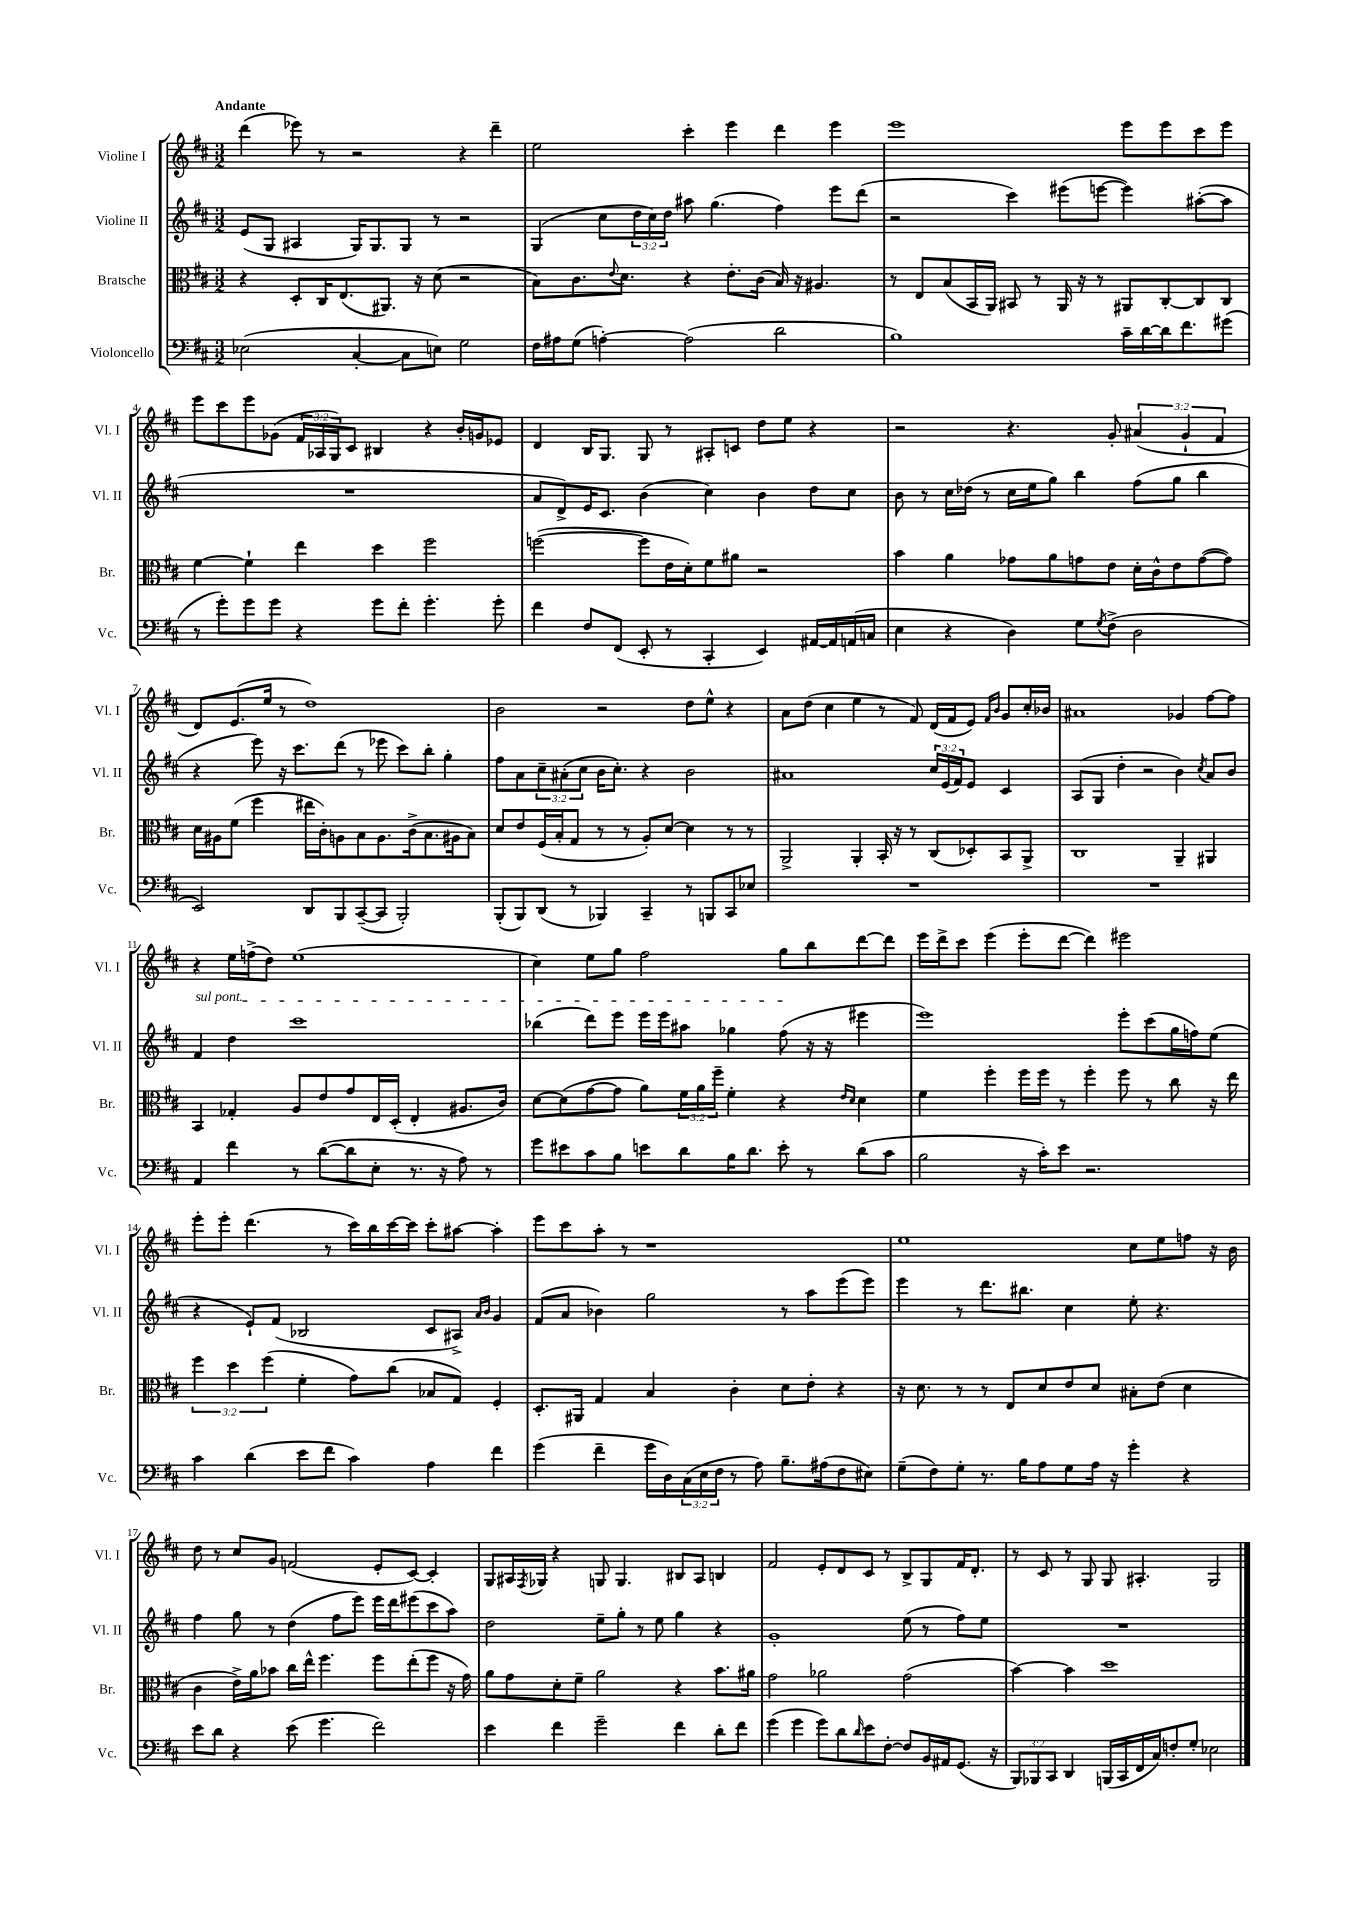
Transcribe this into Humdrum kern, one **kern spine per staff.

**kern	**kern	**kern	**kern
*staff4	*staff3	*staff2	*staff1
*clefF4	*clefC3	*clefG2	*clefG2
*k[f#c#]	*k[f#c#]	*k[f#c#]	*k[f#c#]
*M3/2	*M3/2	*M3/2	*M3/2
(2E-\	4r	(8e/L	(4ddd\
.	.	8G/J	.
.	8D'/L	4A#/	8eee-\)
.	16C#/K	.	8r
.	(8.E/	.	.
[4C#'/	.	16G/LK)	2r
.	.	8.G/	.
.	8.AA#/J)	.	.
8C#\]L	.	8G/J	.
.	16r	.	.
8E\J)	(8d\	8r	.
2G\	2r	2r	4r
.	.	.	4ddd~\
=	=	=	=
16F#\LL	8B\L)	(4G/	2ee\
16A#\J	.	.	.
(8G\J	8.c#\	.	.
[4A'\)	.	8cc#\L	.
.	8qqe/	.	.
.	8.d\J	.	.
.	.	24dd\L	.
.	.	24cc#\)	.
.	.	24dd\JJ	.
(2A\]	4r	8aa#\	4ccc#'\
.	.	(4.gg\	.
.	8.e'\L	.	4eee\
.	(16c#\Jk	.	.
2d\	16B/)	4ff#\)	4ddd\
.	16r	.	.
.	4.A#/	.	.
.	.	8eee\L	4eee\
.	.	(8ddd\J	.
=	=	=	=
1B)	8r	2r	1eee
.	8E/L	.	.
.	(8B/	.	.
.	16BB/L	.	.
.	16AA/JJ)	.	.
.	8BB#/	4ccc#\)	.
.	8r	.	.
.	16AA/	(8eee#\L	.
.	16r	.	.
.	8r	[8eee\J	.
16c#~\LL	8AA#/L	4eee\])	8eee\L
[16d\	.	.	.
16d\]J	[8C#'/	.	8eee\
8.f#\	.	.	.
.	8C#/]	([8aa#'\L	8ccc#\
(8g#\J	8C#/J	8aa#\]J	8eee\J
=	=	=	=
8r	[4f#\	1.r	8eee\L
8g'\L)	.	.	8ccc#\
8g\	4f#`\]	.	8eee\
8g\J	.	.	(8g-\J
4r	4ee\	.	24f#/LL
.	.	.	24A-/
.	.	.	24G/J)
.	.	.	8c#/J
8g\L	4dd\	.	4B#/
8f#'\J	.	.	.
4.g'\	2ff#\	.	4r
.	.	.	16b'/LL
.	.	.	16g/J
8g'\	.	.	8e-/J
=	=	=	=
4f#\	([2ff\	8a/L	4d/
.	.	8d^/)	.
8F#/L	.	16e/K	16B/LK
.	.	8.c#/J	8.G/J
(8FF#/J	.	.	.
8EE'/	8ff\]L	(4b\	8G/
8r	16e\L	.	8r
.	16d'\J)	.	.
4CC#'/	8f#\	4cc#\)	8A#'/L
.	8a#\J	.	8c/J
4EE/)	2r	4b\	8dd\L
.	.	.	8ee\J
[16AA#/LL	.	8dd\L	4r
16AA#/]	.	.	.
(16AA/	.	8cc#\J	.
16C/JJ	.	.	.
=	=	=	=
4E\	4b\	8b\	2r
.	.	8r	.
4r	4a\	16cc#\LL	.
.	.	(16dd-\JJ	.
.	.	8r	.
4D\)	8g-\L	16cc#\LL	4.r
.	.	16ee\J	.
.	8a\	8gg\J)	.
8G\L	8g\	4bb\	.
8qG/	.	.	.
(8F#^\J	8e\J	.	8g'/
2D\	16d'\LL	(8ff#\L	(6a#/
.	16c#^^\J	.	.
.	8e\	8gg\J	.
.	.	.	6g`/
.	([8g\	4bb\	.
.	.	.	6f#/
.	8g\]J)	.	.
=	=	=	=
2EE/)	16d\LL	4r	8d/L)
.	16A#\J	.	.
.	(8f#\J	.	(8.e/
.	4ff#\	8eee\)	.
.	.	.	16ee/Jk
.	.	16r	8r
.	.	8.ccc#\L	.
8DD/L	16ee#\LL	.	1dd)
.	16c#'\J)	.	.
8BBB/	8A\	(8ddd\J	.
([8CC#~/	8B\	8r	.
8CC#/]J	8.A\	8eee-\	.
2BBB'/)	.	8ccc#\L)	.
.	(16c#^\k	.	.
.	8.B\	8bb'\J	.
.	.	4gg'\	.
.	16A#\k	.	.
.	8B\J)	.	.
=	=	=	=
(8BBB'/L	8d/L	8ff#\L	2b\
8BBB/)	8e/	8a\	.
(8DD/J	(16F#/L	12cc#~\	.
.	16B'/J	.	.
.	.	(12a#'\	.
8r	8G/J	.	.
.	.	12cc#\J	.
4BBB-/)	8r	16b\LK	2r
.	.	8.cc#'\J)	.
.	8r	.	.
4CC#~/	8A'/L)	4r	.
.	[8d/J	.	.
8r	4d\]	2b\	8dd\L
8BBB/L	.	.	8ee^^\J
8CC#/	8r	.	4r
8E-/J	8r	.	.
=	=	=	=
1.r	2AA^/	1a#	8a\L
.	.	.	(8dd\J
.	.	.	4cc#\
.	4AA'/	.	4ee\
.	16BB'/	.	8r
.	16r	.	.
.	8r	.	8f#/)
.	(8C#/L	24cc#/LL	(16d/LL
.	.	(24e/	.
.	.	.	16f#/J
.	.	24f#/J)	.
.	8D-'/)	8e/J	8e/J)
.	.	.	16qqf#/LL
.	.	.	16qqb/JJ
.	8BB/	4c#/	8g/L
.	8AA^/J	.	16cc#'/L
.	.	.	16b-/JJ
=	=	=	=
1.r	1C#	(8A/L	1a#
.	.	8G/J	.
.	.	4dd'\	.
.	.	2r	.
.	4AA~/	4b\)	4g-/
.	.	8qcc#/	.
.	4AA#/	8a/L	[8ff#\L
.	.	8b/J	8ff#\]J
=	=	=	=
4AA/	4BB/	4f#/	4r
4f#\	4G-'/	4dd\	16ee\LL
.	.	.	(16ff^\J
.	.	.	8dd\J)
8r	8A/L	1ccc#	(1ee
([8d\L	8e/	.	.
8d\]	8g/	.	.
8E'\J	16E/L	.	.
.	(16D'/JJ	.	.
8.r	4E'/	.	.
16r	.	.	.
8A\)	8.A#/L	.	.
8r	.	.	.
.	16c#/Jk)	.	.
=	=	=	=
8g\L	[8d\L	(4bb-\	4cc#\)
8e#\	(8d\]	.	.
8c#\	[8g\	8ddd\L)	8ee\L
8B\J	8g\]J	8eee\J	8gg\J
8e\L	8a\L)	16eee\LL	2ff#\
.	.	16eee\J	.
8d\	24f#\L	8aa#\J	.
.	24a\	.	.
.	24ff#~\JJ	.	.
16B\K	4f#'\	4gg-\	.
8.d\J	.	.	.
8e'\	4r	(8ff#\	8gg\L
8r	.	16r	8bb\
.	.	16r	.
.	16qqe/LL	.	.
.	16qqd/JJ	.	.
(8d\L	4d\	4eee#\	[8ddd\
8c#\J	.	.	8ddd\]J
=	=	=	=
2B\	4f#\	1eee)	16eee\LL
.	.	.	16ddd^\J
.	.	.	8ccc#\J
.	4ff#'\	.	(4eee\
16r	16ff#\LL	.	8eee'\L
16c#'\LK)	16ff#\JJ	.	.
8e\J	8r	.	[8ddd\J
2.r	4ff#'\	.	4ddd\])
.	8ff#\	8eee'\L	2eee#\
.	8r	(8ccc#\	.
.	8cc#\	16gg\L	.
.	.	16ff\J)	.
.	16r	(8ee\J	.
.	16ee\	.	.
=	=	=	=
4c#\	6ff#\	4r	8eee'\L
.	.	.	8eee'\J
.	6dd\	.	.
(4d\	.	8e`/L)	(4.ddd\
.	(6ff#\	.	.
.	.	(8f#/J	.
8e\L	4f#'\	2B-/	.
8f#\J	.	.	8r
4c#\)	8g\L)	.	16ccc#\LL)
.	.	.	16bb\
.	(8cc#\J	.	[16ccc#\
.	.	.	16ccc#\]JJ
4A\	8B-/L	8c#/L	8ccc#'\L
.	8G/J)	8A#^/J)	[8aa#\J
.	.	16qqa/LL	.
.	.	16qqb/JJ	.
4f#\	4F#'/	4g/	4aa#'\]
=	=	=	=
(4g\	8.D'/L	(8f#/L	8eee\L
.	.	8a/J	8ccc#\
.	16AA#/Jk	.	.
4f#~\	4G/	4b-\)	8aa'\J
.	.	.	8r
16g\LL	4B/	2gg\	1r
16D\)	.	.	.
(24C#\	.	.	.
24E\	.	.	.
24F#\JJ	.	.	.
8r	4c#'\	.	.
8A\)	.	.	.
8.B~\L	8d\L	8r	.
.	8e'\J	8aa\L	.
(16A#\k	.	.	.
8F#\	4r	(8eee\	.
8E#\J)	.	8eee\J)	.
=	=	=	=
(8G~\L	16r	4eee\	1ee
.	8.d\	.	.
8F#\)	.	.	.
8G'\J	8r	8r	.
8.r	8r	8.ddd\L	.
.	8E/L	.	.
16B\LK	.	8.bb#\J	.
8A\	8d/	.	.
8G\	8e/	4cc#\	.
16A\Jk	8d/J	.	.
16r	.	.	.
4g'\	8B#'\L	8ee'\	8cc#\L
.	(8e\J	4.r	8ee\
4r	4d\	.	8ff\J
.	.	.	16r
.	.	.	16b\
=	=	=	=
8e\L	4c#\	4ff#\	8dd\
8d\J	.	.	8r
4r	16e^\LL)	8gg\	8cc#/L
.	16a\J	.	.
.	8b-\J	8r	8g/J
(8e\	16cc#\LL	(4dd\	(2f/
.	16ee^^\JJ	.	.
4.g\	4.ff#\	.	.
.	.	8ff#\L	.
.	.	8eee\J)	.
2f#\)	8ff#\L	16eee\LL	8e'/L
.	.	16ddd\J	.
.	(8ee'\	(8eee#\	[8c#/J)
.	8ff#\J	8ccc#\	4c#'/]
.	16r	8aa\J)	.
.	16g\)	.	.
=	=	=	=
4e\	8a\L	2dd\	8G/L
.	8g\	.	16A#/L
.	.	.	8qF#/
.	.	.	16G-/JJ
4f#\	8d'\	.	4r
.	8f#~\J	.	.
2g~\	2a\	8ee~\L	8G/
.	.	8gg'\J	4.G/
.	.	8r	.
.	.	8ee\	.
4f#\	4r	4gg\	8B#/L
.	.	.	8A#/J
8d'\L	8.b\L	4r	4B/
8f#\J	.	.	.
.	16a#\Jk	.	.
=	=	=	=
(4g\	2g\	1g'	2f#/
4g\	.	.	.
8g\L)	2a-\	.	8e'/L
8d\	.	.	8d/
16qqd/	.	.	.
8e\	.	.	8c#/J
[8F#'\J	.	.	8r
8F#/]L	(2g\	(8ee\	8B^/L
16BB/L	.	8r	8G/
16AA#/J	.	.	.
(8.GG/J	.	8ff#\L)	16f#/K
.	.	.	8.d'/J
.	.	8ee\J	.
16r	.	.	.
=	=	=	=
12BBB/L)	[4b\)	1.r	8r
12BBB-/	.	.	.
.	.	.	8c#/
12CC#/J	.	.	.
4DD/	4b\]	.	8r
.	.	.	8G/
(16BBB/LL	1dd	.	8G/
16CC#/	.	.	.
16FF#/	.	.	4.A#'/
16C#/J)	.	.	.
8F'/	.	.	.
8G'/J	.	.	.
2E-\	.	.	2G/
==	==	==	==
*-	*-	*-	*-
